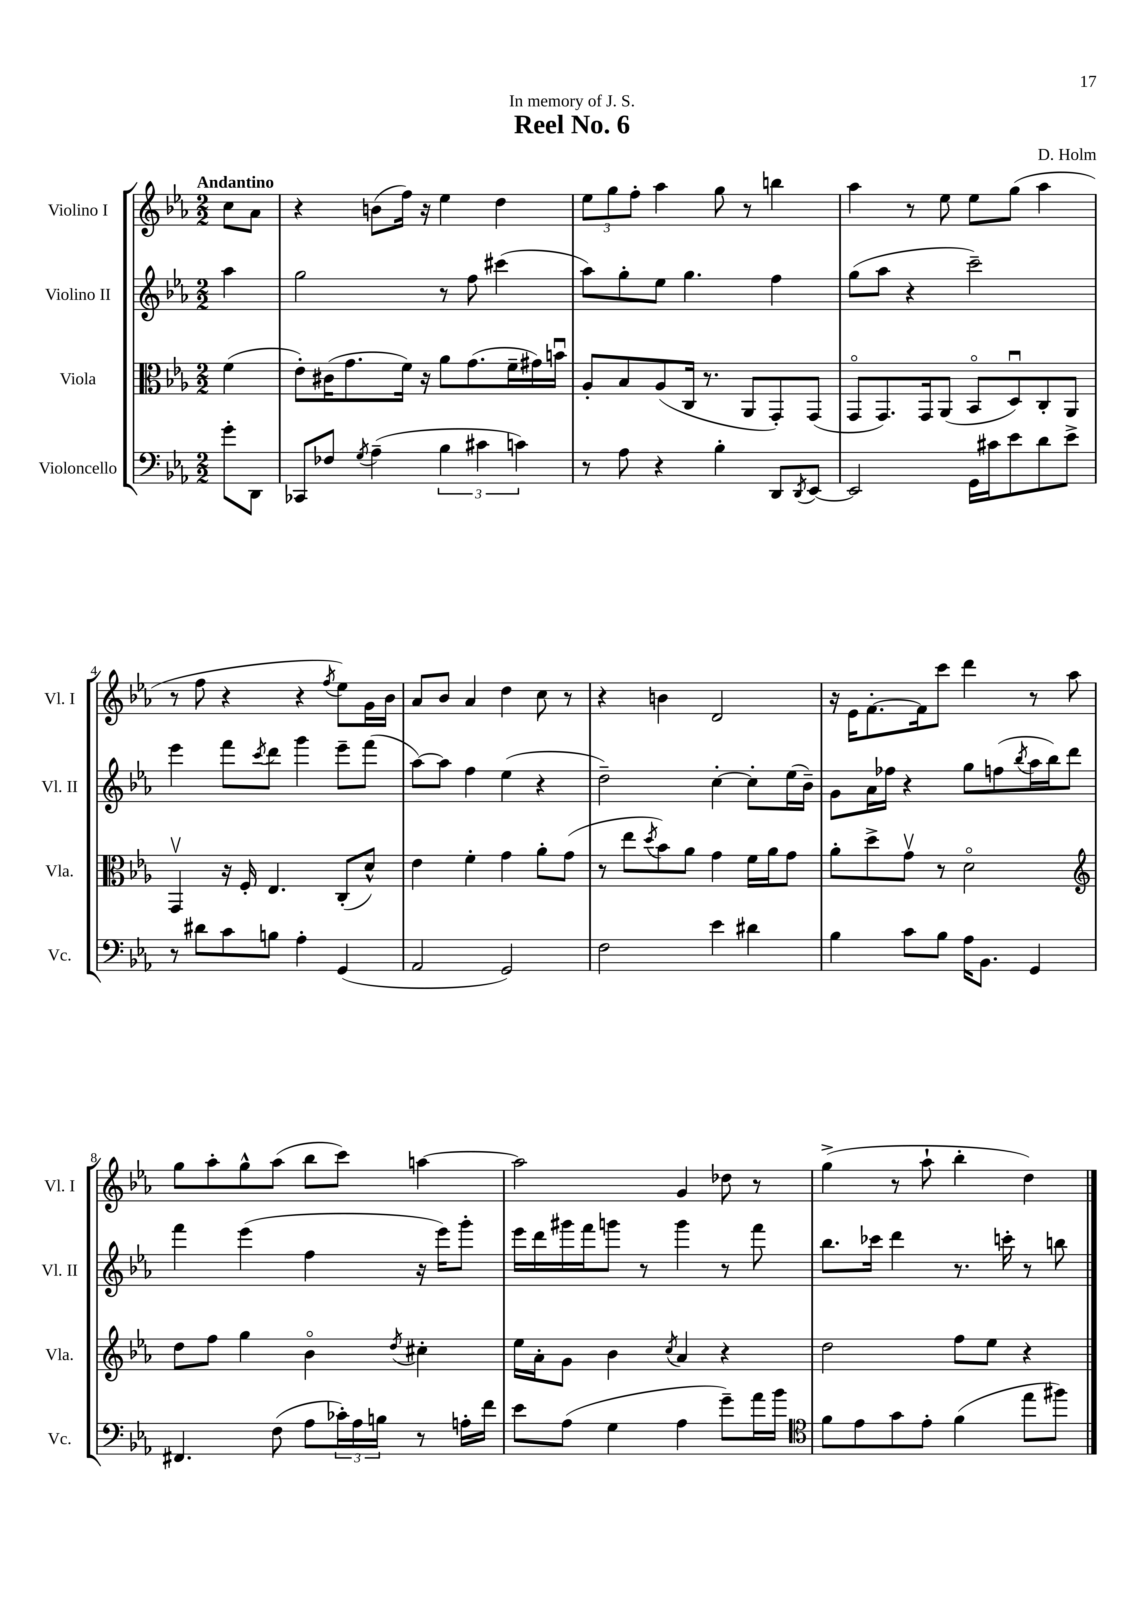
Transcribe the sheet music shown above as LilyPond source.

\header { title = "Reel No. 6" composer = "D. Holm" dedication = "In memory of J. S." }
<<
\new StaffGroup <<
\new Staff = "s0" \with { instrumentName = "Violino I" shortInstrumentName = "Vl. I" } {
    \clef treble \key ees \major \numericTimeSignature \time 2/2 \partial 4 \tempo "Andantino"
    c''8 aes'8 |
    r4 b'8( f''16) r16 ees''4 d''4 |
    \tuplet 3/2 { ees''8 g''8 f''8-. } aes''4 g''8 r8 b''4 |
    aes''4 r8 ees''8 ees''8 g''8( aes''4 |
    r8 f''8 r4 r4 \acciaccatura { f''8 } ees''8) g'16 bes'16 |
    aes'8 bes'8 aes'4 d''4 c''8 r8 |
    r4 b'4 d'2 |
    r16 ees'16 f'8.~-. f'16 c'''8 d'''4 r8 aes''8 |
    g''8 aes''8-. g''8-^ aes''8( bes''8 c'''8) a''4~ |
    a''2 g'4 des''8 r8 |
    g''4->( r8 aes''8-! bes''4-. d''4) \bar "|." |
}
\new Staff = "s1" \with { instrumentName = "Violino II" shortInstrumentName = "Vl. II" } {
    \clef treble \key ees \major \numericTimeSignature \time 2/2 \partial 4
    aes''4 |
    g''2 r8 f''8 cis'''4( |
    aes''8) g''8-. ees''8 g''4. f''4 |
    g''8( aes''8 r4 c'''2--) |
    ees'''4 f'''8 \acciaccatura { c'''8 } d'''8 g'''4 ees'''8-- f'''8( |
    aes''8~) aes''8 f''4 ees''4( r4 |
    d''2--) c''4~-. c''8-. ees''16( bes'16--) |
    g'8 aes'16 fes''16 r4 g''8 f''8( \acciaccatura { bes''8 } aes''16 bes''16) d'''8 |
    f'''4 ees'''4( f''4 r16 ees'''16) g'''8-. |
    ees'''16 d'''16 gis'''16 f'''16 g'''8 r8 g'''4 r8 f'''8 |
    bes''8. ces'''16 d'''4 r8. c'''16-. r8 b''8 \bar "|." |
}
\new Staff = "s2" \with { instrumentName = "Viola" shortInstrumentName = "Vla." } {
    \clef alto \key ees \major \numericTimeSignature \time 2/2 \partial 4
    f'4( |
    ees'8-.) cis'16( g'8. f'16) r16 aes'8 g'8.( f'16-- gis'16) b'16\downbow |
    aes8-. bes8 aes8( c16 r8. aes,8 g,8-.) g,8( |
    g,8\flageolet g,8.) g,16 aes,8( bes,8\flageolet d8\downbow) c8-. aes,8 |
    g,4\upbow r16 f16-. ees4. c8-.( d'8-^) |
    ees'4 f'4-. g'4 aes'8-. g'8( |
    r8 ees''8 \acciaccatura { d''8 } bes'8) aes'8 g'4 f'16 aes'16 g'8 |
    aes'8-. d''8-> g'8\upbow r8 d'2\flageolet |
    \clef treble d''8 f''8 g''4 bes'4\flageolet \acciaccatura { d''8 } cis''4-. |
    ees''16 aes'16-. g'8 bes'4 \acciaccatura { c''8 } aes'4 r4 |
    d''2 f''8 ees''8 r4 \bar "|." |
}
\new Staff = "s3" \with { instrumentName = "Violoncello" shortInstrumentName = "Vc." } {
    \clef bass \key ees \major \numericTimeSignature \time 2/2 \partial 4
    g'8-. d,8 |
    ces,8 fes8 \acciaccatura { g8 } aes4--( \tuplet 3/2 { bes4 cis'4 c'4) } |
    r8 aes8 r4 bes4-. d,8 \acciaccatura { d,8 } ees,8~ |
    ees,2 g,16 cis'16 ees'8 d'8 ees'8-> |
    r8 dis'8 c'8 b8 aes4-. g,4( |
    aes,2 g,2) |
    f2 ees'4 dis'4 |
    bes4 c'8 bes8 aes16 bes,8. g,4 |
    fis,4. f8( aes8 \tuplet 3/2 { ces'16-.) aes16 b16 } r8 a16-. f'16 |
    ees'8 aes8( g4 aes4 g'8--) aes'16 bes'16 |
    \clef tenor f'8 ees'8 g'8 ees'8-. f'4( ees''8 fis''8) \bar "|." |
}
>>
>>
